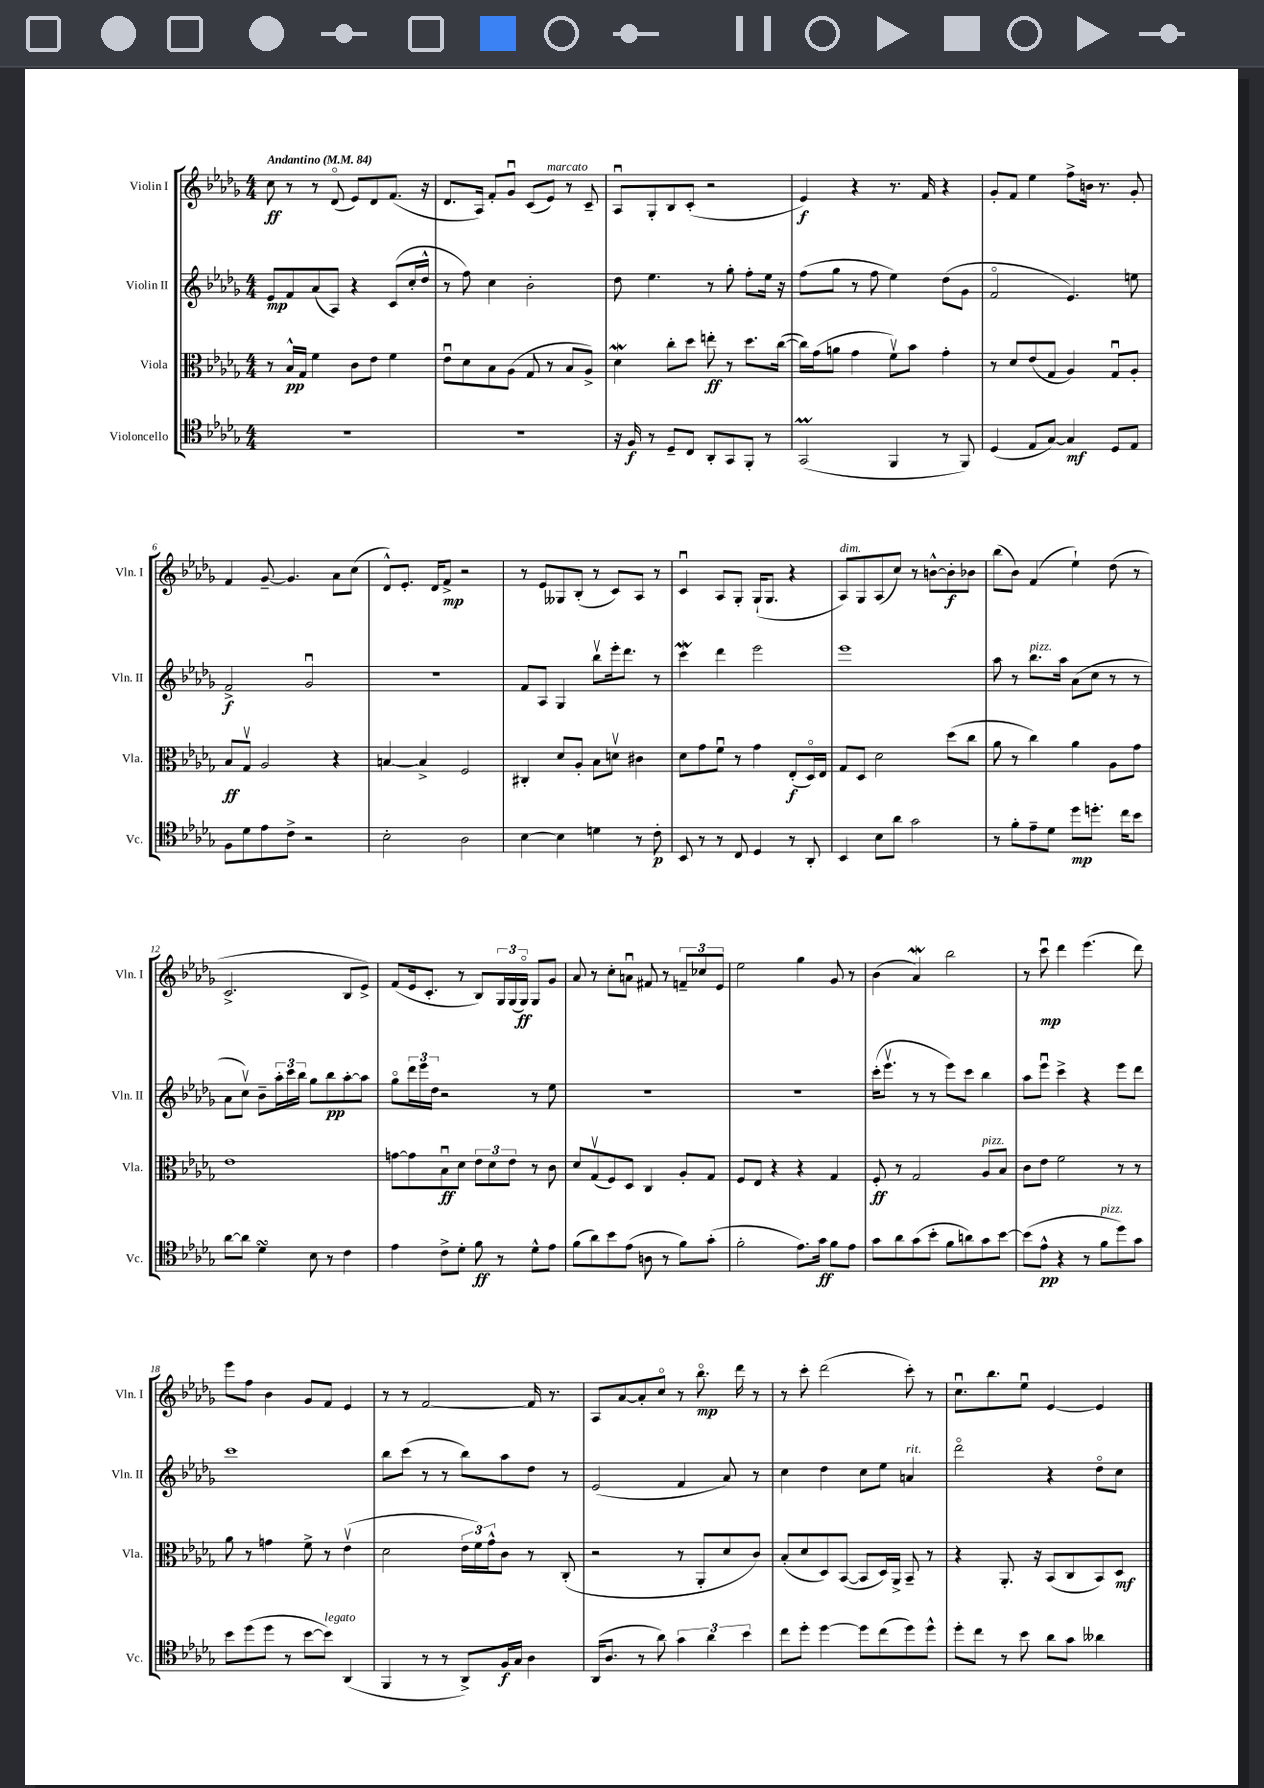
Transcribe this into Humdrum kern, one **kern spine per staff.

**kern	**kern	**kern	**kern
*staff4	*staff3	*staff2	*staff1
*clefC4	*clefC3	*clefG2	*clefG2
*k[b-e-a-d-g-]	*k[b-e-a-d-g-]	*k[b-e-a-d-g-]	*k[b-e-a-d-g-]
*M4/4	*M4/4	*M4/4	*M4/4
*MM84	*MM84	*MM84	*MM84
1r	8r	8e-	8cc
.	16B-^^	8f	8r
.	16G-	.	.
.	4f	(8a-	8r
.	.	8A-)	(8d-o
.	8c	4r	8e-)
.	8e-	.	8d-
.	4f	(8c	(8.f
.	.	16cc'	.
.	.	16dd-^^	16r
=	=	=	=
1r	8e-u	8r	8.d-
.	8d-	8ff)	.
.	.	.	16A-)
.	8B-	4cc	8f'
.	(8A-	.	8g-u
.	8G-	2b-'	(8c
.	8r	.	8e-)
.	8B-	.	8r
.	8A-^)	.	8c~
=	=	=	=
16r	4d-	8dd-	8A-u
16F	.	.	.
8r	.	4.ee-	8G-'
8D-~	8cc'	.	8B-
8C	8dd-	.	(8c'
8AA-'	8ee'	8r	2r
8GG-	8r	8gg-'	.
8FF'	8.dd-	8ff'	.
8r	.	16ee-	.
.	([16cc	16r	.
=	=	=	=
(2GG-	16cc])	(8ff	4e-)
.	(16g-	.	.
.	8a	8gg-	.
.	4g-	8r	4r
.	.	8ff	.
4FF	8fv)	4ee-)	8.r
.	8b-	.	.
.	.	.	16f
8r	4g-'	(8dd-	4r
8FF)	.	8g-	.
=	=	=	=
(4D-	8r	2fo	8g-'
.	8d-	.	8f
8E-	(8e-	.	4ee-
[8G-)	8G-	.	.
4G-]	4A-)	4.e-)	8ff^
.	.	.	16b
.	.	.	8.r
8D-	8G-u	.	.
8E-	8A-'	8ee	8g-'
=	=	=	=
8F	8B-	2f^	4f
8d-	8G-v	.	.
8e-	2A-	.	[8g-~
8c^	.	.	4.g-]
2r	.	2g-u	.
.	4r	.	8a-
.	.	.	(8cc
=	=	=	=
2B-'	[4B	1r	8d-^^)
.	.	.	8.e-'
.	4B^]	.	.
.	.	.	16d-
.	.	.	8f^
2A-	2F	.	2r
=	=	=	=
[4B-	4C#'	8f	8r
.	.	8A-	8e-
4B-]	8d-	4G-	8G--
.	8A-'	.	(8B-'
4d	8B-	8bb-v	8r
.	8dv	16eee-'	8c)
.	.	8.ddd-	.
8r	4c#	.	8A-
8c'	.	8r	8r
=	=	=	=
8BB-	8d-	4ccc	4cu
8r	8g-	.	.
8r	8fu	4ddd-	8A-
8C	8r	.	8G-'
4D-	4g-	2eee-	(16G-`
.	.	.	8.G-
8r	(8E-'	.	4r
8AA-'	16D-o)	.	.
.	16E-	.	.
=	=	=	=
4BB-	8G-	1eee-	8A-)
.	8D-	.	8G-
8B-	2d-	.	(8A-
8a-	.	.	8cc)
2g-	.	.	8r
.	.	.	[8b^^
.	(8dd-	.	8b']
.	8cc	.	8b-
=	=	=	=
8r	8a-	8aa-	(8bb-
8f'	8r	8r	8b-)
8e-~	4cc)	8.bb-	(4f
8d-	.	.	.
.	.	16aa-	.
8dd-	4a-	(8a-	4ee-`)
8.dd'	.	8cc	.
.	8A-	8r	(8dd-
16cc	.	.	.
8b-	8g-	8r	8r
=	=	=	=
[8a-	1e-	8a-	2.c^
8a-]	.	8ccv)	.
4d-	.	8b-~	.
.	.	24aa-'	.
.	.	24ccc	.
.	.	24bb-	.
8B-	.	8gg-	.
8r	.	8bb-	.
4c	.	[8aa-'	8B-
.	.	8aa-]	8e-^)
=	=	=	=
4e-	[8g	8gg-o	(8f
.	8g]	24ddd-	16e-
.	.	24eee-	.
.	.	.	8.c'
.	.	24dd-	.
8c^	8B-u	2r	.
8d-'	8d-	.	8r
8f	12e-	.	8B-)
.	12d-	.	.
8r	.	.	24G-
.	12e-	.	(24G-
.	.	.	24G-o)
8d-^^	8r	8r	8G-
8e-	8c	8ee-	8g-
=	=	=	=
(8f	8d-	1r	8a-
8a-)	(8G-v	.	8r
8b-	8F)	.	8cc'
(8e-	8D-	.	8au
8A	4C	.	8f#
8r	.	.	8r
8f)	8A-'	.	12f~
.	.	.	12cc-
(8g-'	8G-	.	.
.	.	.	12e-
=	=	=	=
2f'	8F	1r	2ee-
.	8E-	.	.
.	4r	.	.
8.e-)	4r	.	4gg-
16g-	.	.	.
8f	4G-	.	8g-
8e-	.	.	8r
=	=	=	=
8g-	8F'	(16ccc'	(4b-
.	.	8.eee-v	.
8a-	8r	.	.
(8g-	2G-	8r	4a-)
8b-'	.	8r	.
8f	.	8eee-)	2bb-
8a)	.	8ccc	.
8g-	8A-	4bb-	.
[8b-	8B-	.	.
=	=	=	=
(8b-]	8c	8aa-	8r
8e-^^	8e-	8eee-u	8cccu
4r	2f	4ccc^	4ddd-
8r	.	4r	(4.eee-
8f	.	.	.
8dd-)	8r	8eee-	.
8g-	8r	8ddd-	8ddd-)
=	=	=	=
8b-	8a-	1ccc	8eee-
(8dd-	8r	.	8ff
8dd-	4g	.	4b-
8r	.	.	.
[8b-	8f^	.	8g-
8b-])	8r	.	8f
(4AA-	(4e-v	.	4e-
=	=	=	=
4FF	2d-	8bb-	8r
.	.	(8ccc	8r
8r	.	8r	[2f
8r	.	8r	.
8AA-^)	24e-	8bb-)	.
.	24f)	.	.
.	24g-^^	.	.
16F	8c	8aa-	.
16G-	.	.	.
4A-	8r	8dd-	16f]
.	.	.	8.r
.	(8C'	8r	.
=	=	=	=
(16AA-	2r	(2e-	8A-
8.A-	.	.	.
.	.	.	[8a-
8r	.	.	8a-']
8a-)	.	.	8cco
6g-	8r	4f	8r
.	8AA-'	.	8.bb-o
6a-	.	.	.
.	8d-	8a-)	.
.	.	.	16ddd-
6b-	.	.	.
.	8c)	8r	8r
=	=	=	=
8cc	(8B-'	4cc	8r
8dd-'	8d-	.	8ccc'
[4dd-	8D-)	4dd-	(2ddd-
.	([8BB-	.	.
8dd-]	8BB-]	8cc	.
(8cc	16D-)	8ee-	.
.	16AA-^	.	.
8dd-)	8BB-~	4a	8ccc')
8dd-^^	8r	.	8r
=	=	=	=
8dd-'	4r	2ddd-o	8.ccu
8cc	.	.	.
.	.	.	8.bb-
8r	8.AA-'	.	.
8b-	.	.	8ee-u
.	16r	.	.
8a-	(8BB-	4r	[4e-
8g-	8C	.	.
4a--	8BB-)	8dd-o	4e-]
.	8D-	8cc	.
==	==	==	==
*-	*-	*-	*-
